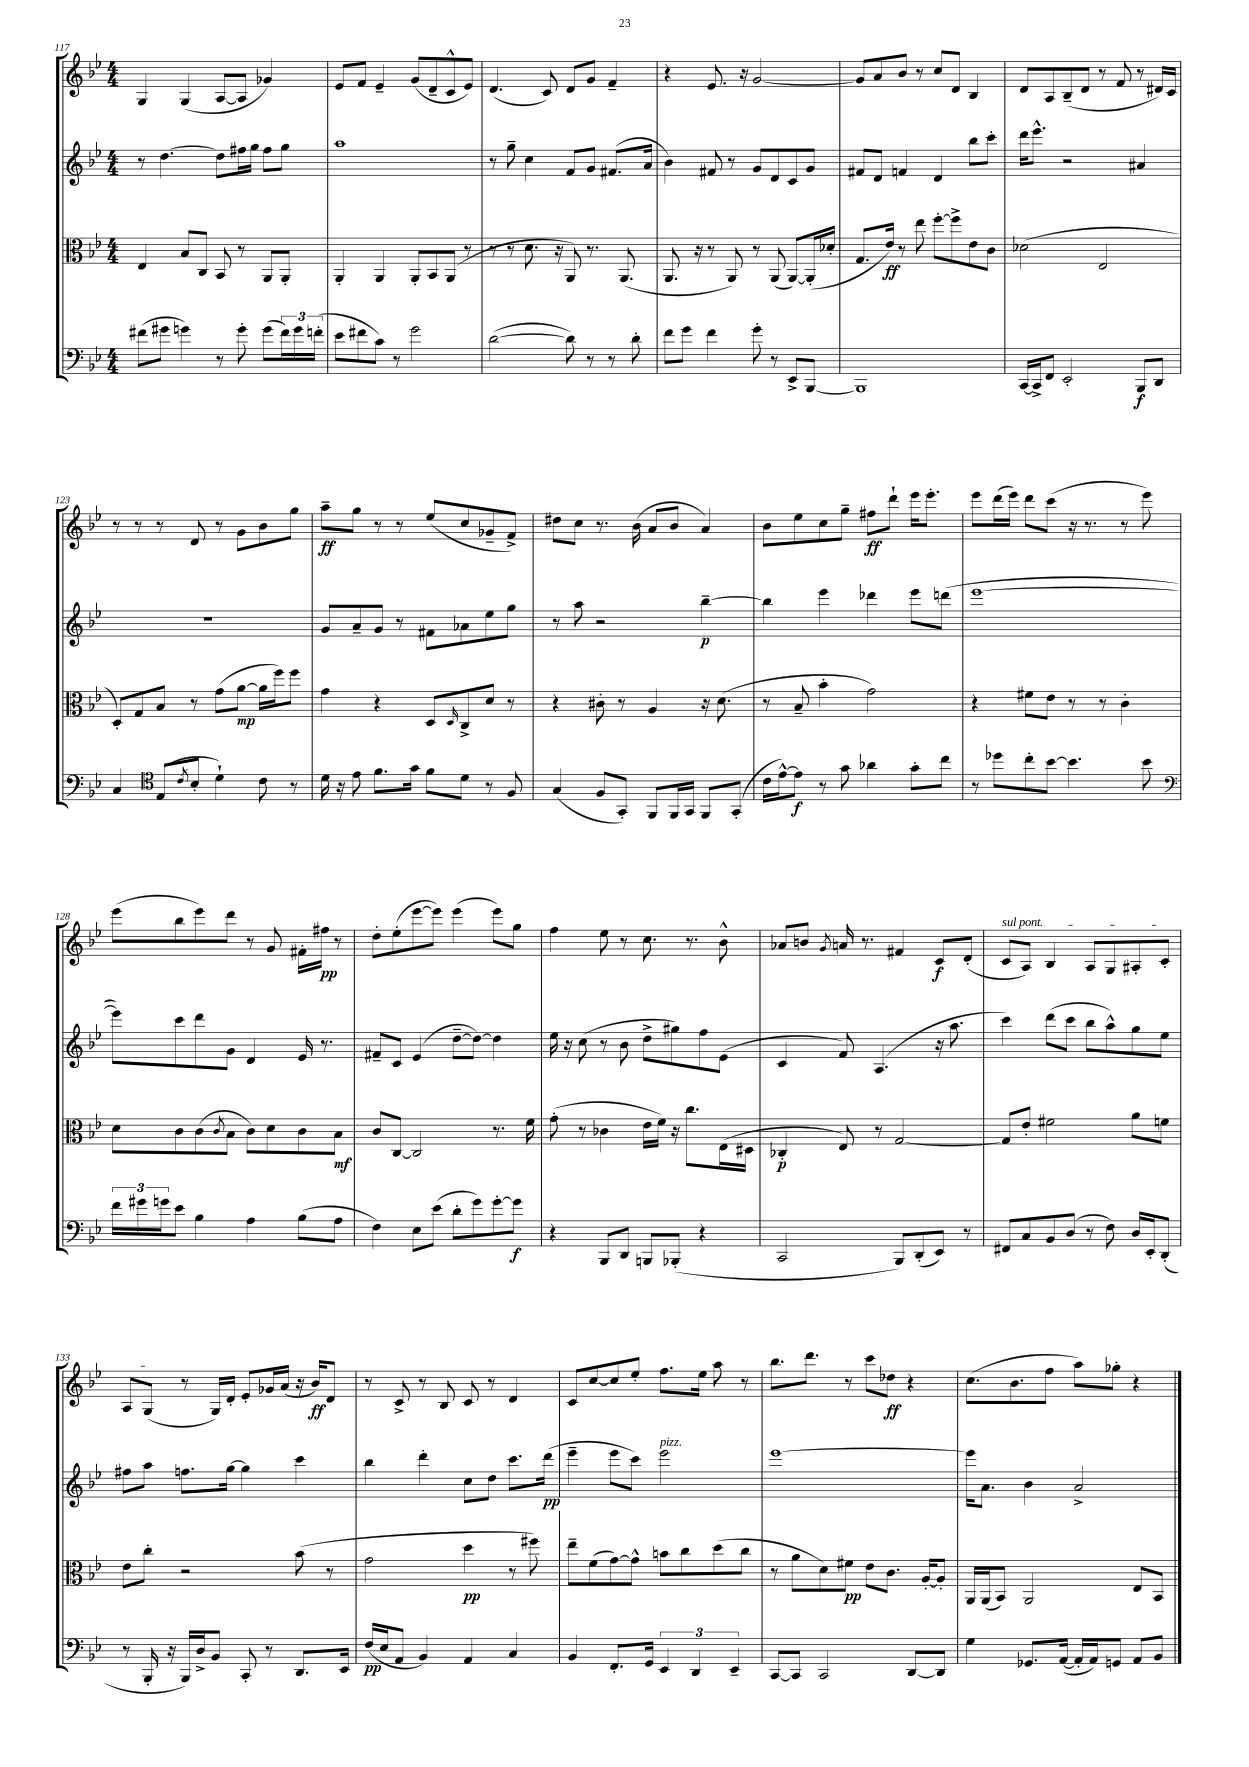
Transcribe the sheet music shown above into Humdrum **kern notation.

**kern	**kern	**kern	**kern
*staff4	*staff3	*staff2	*staff1
*clefF4	*clefC3	*clefG2	*clefG2
*k[b-e-]	*k[b-e-]	*k[b-e-]	*k[b-e-]
*M4/4	*M4/4	*M4/4	*M4/4
(8f#	4E-	8r	4G
8g#	.	[4.dd	.
4g)	8B-	.	(4G
.	8C	.	.
8r	8BB-	8dd]	[8A
8g'	8r	16ff#	8A]
.	.	16gg	.
(8g	8AA	8ff#	4g-)
24f#)	8AA'	8gg	.
24g	.	.	.
(24f'	.	.	.
=	=	=	=
8e-	4AA'	1aa	8e-
8f#	.	.	8f
8c)	4AA	.	4e-~
8r	.	.	.
2g	8AA'	.	(8g
.	8BB-	.	8d~
.	(8AA	.	8c^^
.	8r	.	8e-)
=	=	=	=
([2d	8r	8r	(4.d
.	8r	8gg~	.
.	8.d	4cc	.
.	.	.	8c)
.	16r	.	.
8d])	8AA)	8f	8d
8r	8.r	8g	8g
8r	.	(8.f#	4f~
.	(8.AA	.	.
8d'	.	.	.
.	.	16a	.
=	=	=	=
8f	8.AA	4b-)	4r
8g	.	.	.
.	16r	.	.
4f	8r	8f#	8.e-
.	8AA)	8r	.
.	.	.	16r
8g'	8r	8g	[2g
8r	(8AA	8d	.
8EE-^	[8AA)	8c	.
[8BBB-	(16AA']	8g	.
.	16d-'	.	.
=	=	=	=
1BBB-]	8.G	8f#	8g]
.	.	8d	8a
.	16e-)	.	.
.	8r	4f	8b-
.	8ee-	.	8r
.	[8ff'	4d	8cc
.	8ff^]	.	8d
.	8e-	8bb-	4B-
.	8c	8ccc'	.
=	=	=	=
[16CC	(2d-	16ddd	8d
16CC^]	.	8.eee-^^	.
8FF	.	.	8A
2EE-'	.	2r	(8B-~
.	.	.	8d
.	2E-	.	8r
.	.	.	8f
8BBB-	.	4a#	8r
8DD	.	.	16d#)
.	.	.	16c
=	=	=	=
4C	8D')	1r	8r
.	8G	.	8r
*clefC4	*	*	*
(8E-	8B-	.	8r
8qc	.	.	.
8B-'	8r	.	8d
4d`)	(8g	.	8r
.	[8a	.	8g
8c	16a]	.	8b-
.	16ff)	.	.
8r	8ff	.	8gg
=	=	=	=
16d	4g	8g	8aa~
16r	.	.	.
8e-	.	8a~	8gg
8.f	4r	8g	8r
.	.	8r	8r
16g	.	.	.
8f	8D	8f#	(8ee-
.	16qqD	.	.
8d	8C^	8a-	8cc
8r	8d	8ee-	8g-~
8F	8r	8gg	8f^)
=	=	=	=
(4G	4r	8r	8dd#
.	.	8aa	8cc
8F	8c#'	2r	8.r
8GG')	8r	.	.
.	.	.	(16b-
8FF	4A	.	8a
16FF	.	.	8b-
16GG	.	.	.
8FF	16r	[4bb-~	4a)
.	(8.d	.	.
(8GG'	.	.	.
=	=	=	=
16c	8r	4bb-]	8b-
[16e-^^)	.	.	.
8e-]	8B-~	.	8ee-
8r	4b-'	4eee-	8cc
8g	.	.	8gg~
4a-	2g)	4ddd-	8ff#
.	.	.	8ddd`
8g'	.	8eee-	16eee-
.	.	.	8.eee-'
8cc	.	(8ddd	.
=	=	=	=
8r	4r	[1eee-	8eee-
8dd-	.	.	(16ddd
.	.	.	16eee-)
8cc'	8f#	.	8ddd
[8b-	8e-	.	(8ccc
4.b-]	8r	.	16r
.	.	.	8.r
.	8r	.	.
.	4c'	.	8r
8b-	.	.	8eee-)
=	=	=	=
*clefF4	*	*	*
24f	8d	8eee-])	(8eee-
24g#	.	.	.
24g	.	.	.
8e-	8c	8ccc	8bb-
4B-	(8c	8ddd	8eee-)
.	8qc	.	.
.	8B-	8g	8ddd
4A	8c)	4d	8r
.	8d	.	8g
(8B-	8c	16e-	16f#'
.	.	8.r	16ff#
8A	8B-	.	8r
=	=	=	=
4F)	8c	8f#~	8dd'
.	[8C	8c	(8ee-'
8E-	2C]	(4e-	[8eee-
(8e-	.	.	8eee-])
8d'	.	[8dd~	(4eee-
8g)	.	8dd_)	.
[8g'	8.r	4dd]	8eee-)
8g]	.	.	8gg
.	16f	.	.
=	=	=	=
4r	(8g'	16ee-	4ff
.	.	16r	.
.	8r	(8cc	.
8BBB-	4c-	8r	8ee-
8DD	.	8b-	8r
8BBB	16e-	8dd^	8.cc
.	16f)	.	.
(8BBB-'	16r	8gg#)	.
.	8.cc	.	8.r
4r	.	8ff	.
.	(16E-	(8e-	8b-^^
.	16D#	.	.
=	=	=	=
2CC	4C-'	4c	8a-
.	.	.	8b
.	.	.	8qg
.	8E-)	8f)	16a
.	.	.	8.r
.	8r	(4.A	.
8BBB-)	[2G	.	4f#
(8DD'	.	.	.
8EE-)	.	16r	8c
.	.	8.aa	.
8r	.	.	(8d'
=	=	=	=
8FF#	8G]	4ccc)	8c
8C	8e-'	.	8A)
8BB-	2f#	(8ddd	4B-
(8D	.	8ccc	.
8r	.	8bb-	8A
8F)	.	8aa^^)	8G
16D	8a	8gg	8A#'
16EE-'	.	.	.
(8DD'	8f	8ee-	8c'
=	=	=	=
8r	8e-	8ff#	8A
16BBB-'	8cc'	8aa	(8G
16r	.	.	.
16BBB-)	2r	8.ff	8r
16D^	.	.	.
8BB-	.	.	16G)
.	.	[16gg	16d'
8CC'	.	4gg]	8e-'
8r	.	.	16g-
.	.	.	(16a
8.DD	(8b-	4ccc	16r
.	.	.	16b-)
.	8r	.	8d
16EE-	.	.	.
=	=	=	=
(16F	2g	4bb-	8r
16E-	.	.	.
8AA	.	.	8c^
4BB-)	.	4ddd'	8r
.	.	.	8B-
4AA	4dd	8cc	8c
.	.	8dd	8r
4C	8r	8.ccc	4d
.	8ff#)	.	.
.	.	(16ddd	.
=	=	=	=
4BB-	8ee-~	4eee-~	8c
.	(8f	.	[8cc
8.FF'	[8g)	8eee-	8cc]
.	8g^^]	8ccc)	8ee-'
16GG	.	.	.
6EE-	8b	2eee-	8.ff
.	8cc	.	.
6DD	.	.	.
.	.	.	16ee-
.	(8dd	.	8aa
6EE-~	.	.	.
.	8cc	.	8r
=	=	=	=
[8CC	8r	[1eee-	8.bb-
8CC]	8a	.	.
.	.	.	8.ddd
2CC	8d)	.	.
.	8f#	.	8r
.	8e-	.	8ccc
.	8.c	.	8dd-
[8DD	.	.	4r
.	[16A'	.	.
8DD]	8A']	.	.
=	=	=	=
4G	16AA	16eee-]	(8.cc
.	(16AA	8.a	.
.	8BB-)	.	.
.	.	.	8.b-
8.GG-	2AA	4b-	.
.	.	.	8ff
([16AA	.	.	.
16AA']	.	2a^	8aa)
16AA)	.	.	.
8GG	.	.	8gg-'
8AA	8E-	.	4r
8BB-	8BB-	.	.
==	==	==	==
*-	*-	*-	*-
